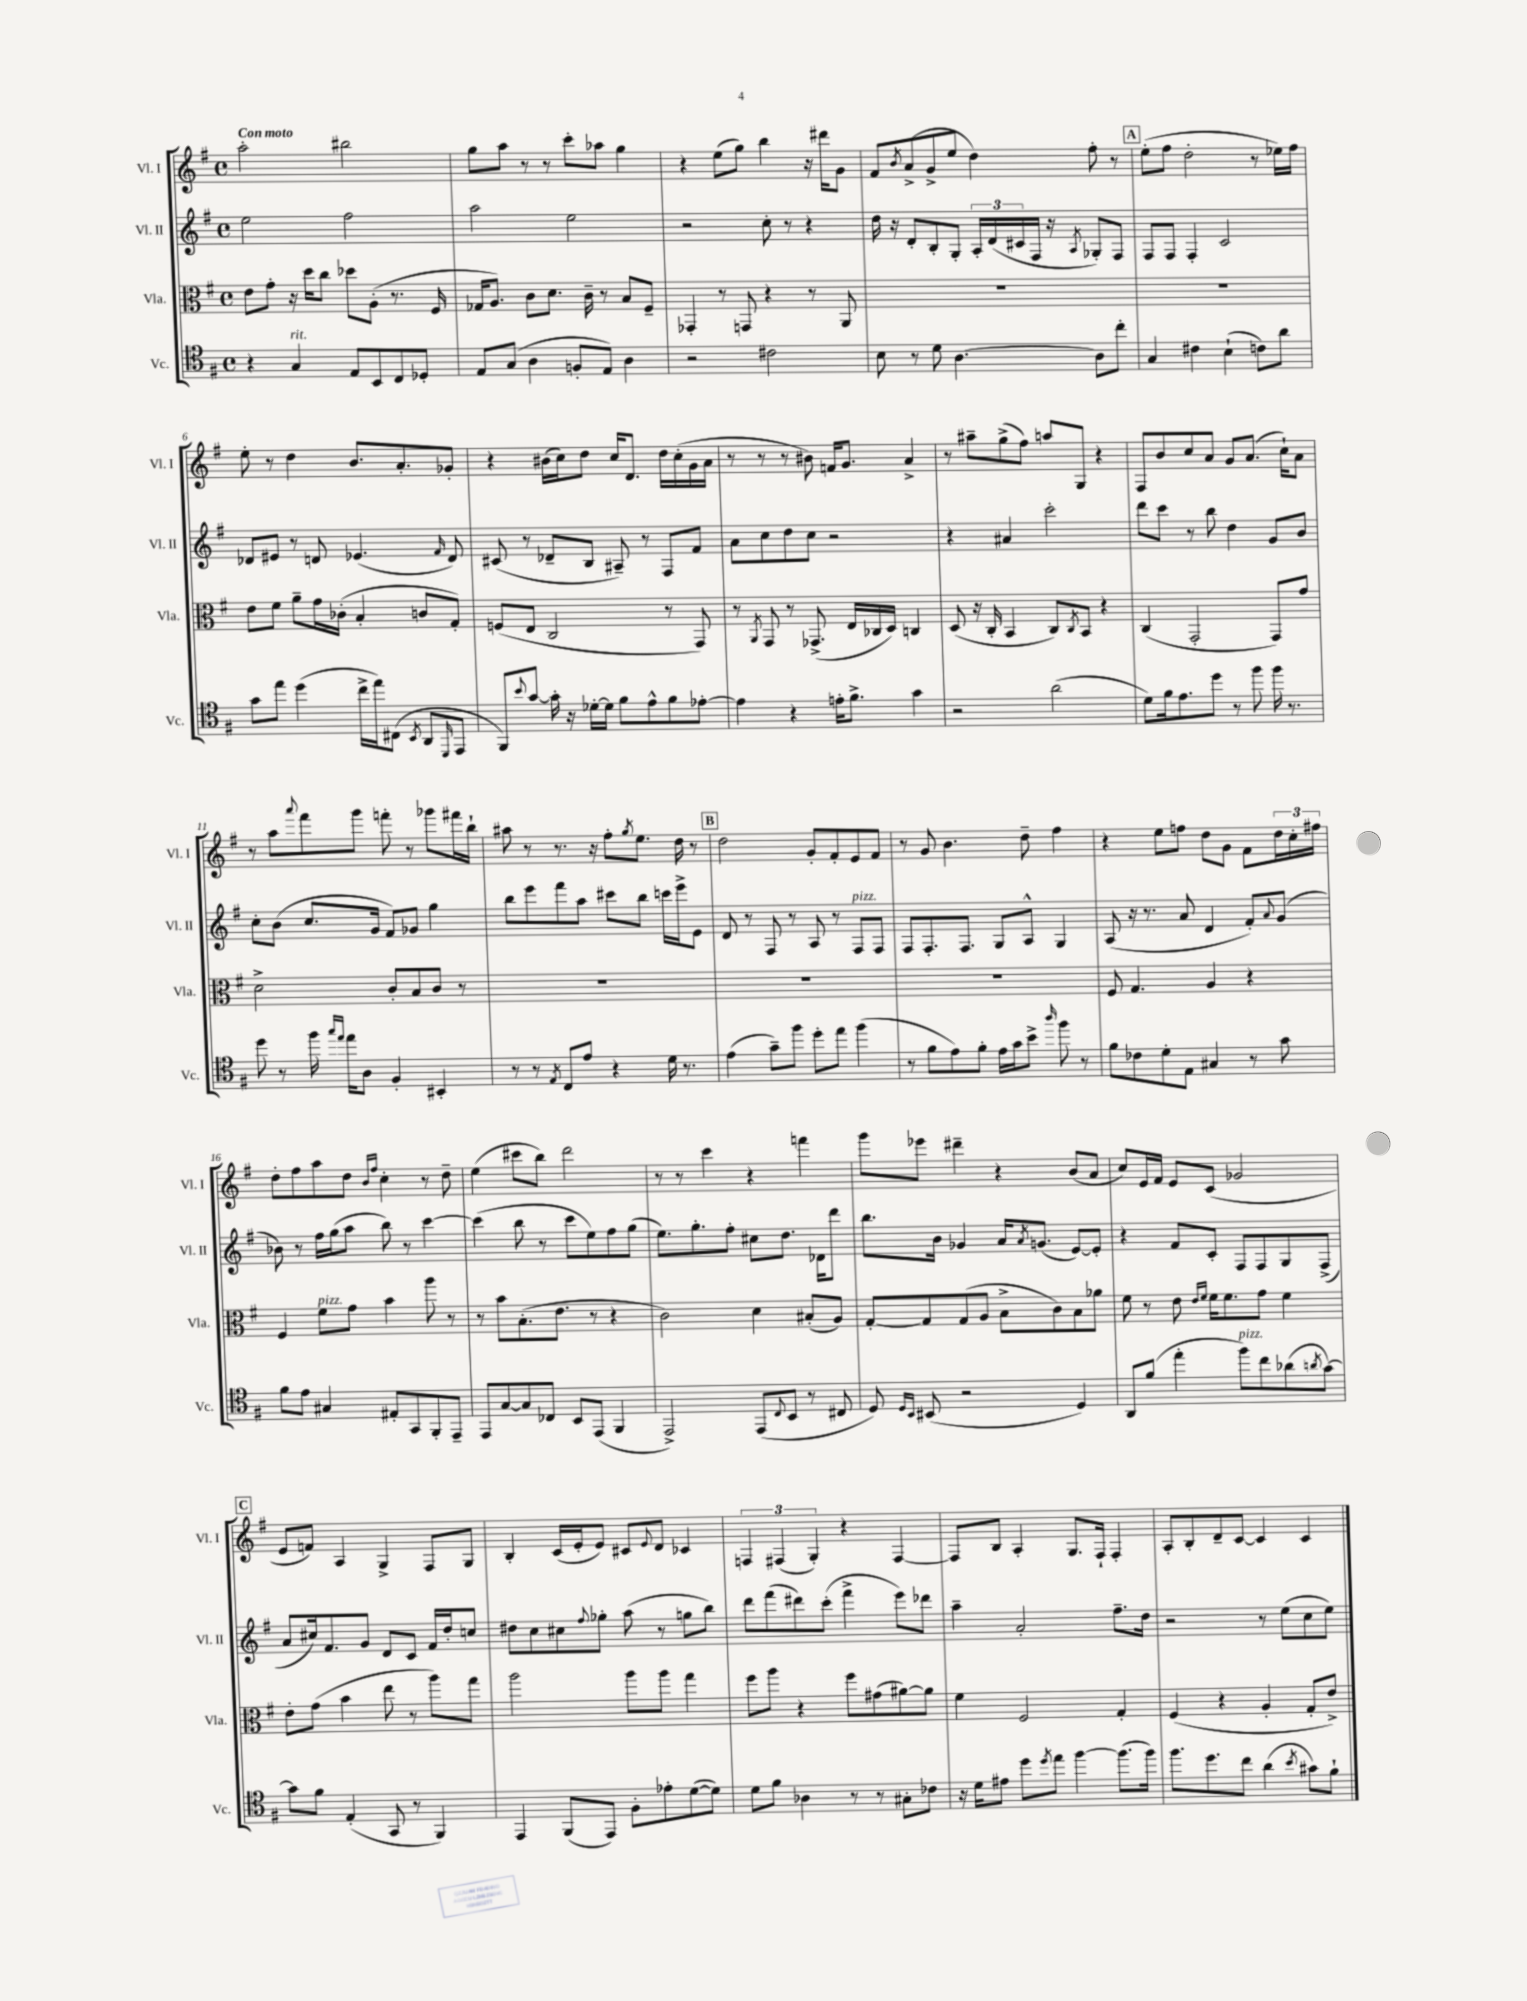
<<
\new StaffGroup <<
\new Staff = "s0" \with { instrumentName = "Vl. I" shortInstrumentName = "Vl. I" } {
    \clef treble \key g \major \defaultTimeSignature \time 4/4 \tempo "Con moto"
    a''2-. bis''2 |
    g''8 a''8 r8 r8 c'''8-. aes''8 g''4 |
    r4 e''8( g''8) b''4 r16 dis'''16 g'8 |
    fis'8 \acciaccatura { b'8 } a'8->( g'8-> e''8 d''4) fis''8-. r8 |
    \mark \markup { \box "A" } e''8-.( fis''8 d''2-. r8 ees''16) fis''16 |
    e''8-. r8 d''4 b'8. a'8.-. ges'8-. |
    r4 bis'16( c''16) d''8 c''16 d'8. d''16 c''16-.( g'16 a'16 |
    r8 r8 r8 bis'8) f'16 g'8. a'4-> |
    r8 ais''8-- g''8->( fis''8) a''8 g8 r4 |
    fis8 b'8 c''8 a'8 g'8 a'8.( c''16-!) a'8 |
    r8 a''8 \appoggiatura { a'''8 } fis'''8 g'''8 f'''8-. r8 ges'''8 fis'''16 b''16-! |
    ais''8 r8 r8. r16 fis''8-. \acciaccatura { g''8 } e''8. d''16 r8 |
    \mark \markup { \box "B" } d''2 g'8-. fis'8-. e'8 fis'8 |
    r8 g'8 b'4. d''8-- fis''4 |
    r4 e''8 f''8 d''8 g'8 fis'8 \tuplet 3/2 { d''16 c''16-. fis''16 } |
    d''8-. fis''8 a''8 d''8 \grace { b'16 fis''16 } c''4-. r8 d''8-- |
    e''4( cis'''8 b''8) d'''2 |
    r8 r8 c'''4 r4 f'''4 |
    g'''8 ees'''8 dis'''4-- r4 b'8( a'8 |
    c''8) e'16 fis'16 e'8 c'8( ges'2 |
    \mark \markup { \box "C" } e'8 f'8) a4 g4-> fis8 g8 |
    b4-. c'16( e'16-. e'8) cis'8 \appoggiatura { e'8 } d'8 ces'4 |
    \tuplet 3/2 { f4 fis4( g4-.) } r4 fis4~ |
    fis8 b8 a4-. g8. fis16-! fis4-. |
    a8-. b8-. d'8-- c'8~ c'4 c'4 \bar "|." |
}
\new Staff = "s1" \with { instrumentName = "Vl. II" shortInstrumentName = "Vl. II" } {
    \clef treble \key g \major \defaultTimeSignature \time 4/4
    e''2 fis''2 |
    a''2 e''2 |
    r2 c''8-. r8 r4 |
    d''16 r16 d'8-. b8-. g8-. \tuplet 3/2 { a16-. d'16( cis'16 } fis16 r16 \acciaccatura { a8 } ges8-.) fis8 |
    \mark \markup { \box "A" } fis8 fis8 fis4-. c'2 |
    des'8 eis'8 r8 d'8 ees'4.( \grace { fis'16 } d'8) |
    cis'8( r8 des'8-- b8 ais8--) r8 fis8 fis'8 |
    a'8 c''8 d''8 c''8 r2 |
    r4 ais'4 c'''2-. |
    d'''8 c'''8 r8 b''8 d''4 g'8 b'8 |
    c''8-. b'8( c''8. g'16 fis'8) ges'8 g''4 |
    b''8 e'''8 fis'''8 a''8 cis'''8 b''8 c'''16 e'''16-> e'8 |
    \mark \markup { \box "B" } d'8 r8 fis8 r8 a8 r8 fis8^\markup { \italic "pizz." } fis8 |
    fis8 fis8.-. fis8. g8 a8-^ g4 |
    a8( r16 r8. a'8 d'4 fis'8-.) \appoggiatura { a'8 } g'8( |
    bes'8) r8 fis''16 g''16( a''8 b''8) r8 c'''4~ |
    c'''4( b''8 r8 c'''8 e''8) fis''8 g''8( |
    e''8.) g''8.-. fis''8-. cis''8 d''8. des'16 d'''8 |
    b''8. b'16 ges'4 a'16 \acciaccatura { a'8 } g'8.( e'8~) e'8-. |
    r4 fis'8 c'8-. fis8 fis8 g8 fis8->( |
    \mark \markup { \box "C" } a'8 cis''16) fis'8. g'8 d'8 c'8 fis'16 d''16-. c''8 |
    dis''8 c''8 cis''8 \appoggiatura { fis''8 } ges''8-. a''8( r8 g''8 b''8) |
    d'''8 fis'''8( dis'''8) c'''8-.( fis'''4-> e'''8) des'''8 |
    a''4-- a'2-. fis''8.-- d''16 |
    r2 r8 e''8( c''8 e''8) \bar "|." |
}
\new Staff = "s2" \with { instrumentName = "Vla." shortInstrumentName = "Vla." } {
    \clef alto \key g \major \defaultTimeSignature \time 4/4
    e'8 g'8-. r16 d''16 c''8 des''8 a8-.( r8. fis16 |
    ges16 a8.) c'8 d'8. c'16-- r8 b8 fis8-- |
    ges,4-. r8 g,8 r4 r8 a,8 |
    R1 |
    \mark \markup { \box "A" } R1 |
    e'8 fis'8 a'8-- g'16 ces'16-.( b4-. c'8 g8-.) |
    f8( e8 c2 r8 g,8) |
    r8 \acciaccatura { a,8 } g,8 r8 ges,8.->( e16 ces16 d16) c4 |
    d8( r16 c16-. b,4 c8) \acciaccatura { c8 } b,8 r4 |
    c4( g,2-. g,8) g'8 |
    d'2-> c'8-. b8 c'8 r8 |
    R1 |
    \mark \markup { \box "B" } R1 |
    R1 |
    fis8 g4. a4 r4 |
    fis4 fis'8^\markup { \italic "pizz." } g'8 b'4 a''8 r8 |
    r8 b'8 b8.-.( e'8. r8 r4 |
    c'2) d'4 bis8-.( a8) |
    g8~-. g8 g8( a8 b8-> c'8) b8 aes'8 |
    fis'8 r8 e'8 \grace { e'16 fis'16 } fis'16 fis'8. g'8 fis'4 |
    \mark \markup { \box "C" } e'8-. g'8( b'4 e''8 r8 a''8) g''8 |
    a''2 a''8 a''8 g''4 |
    fis''8 a''8 r4 fis''8 gis'8( ais'8~) ais'8 |
    fis'4 fis2 g4-. |
    fis4( r4 a4-. g8-. e'8->) \bar "|." |
}
\new Staff = "s3" \with { instrumentName = "Vc." shortInstrumentName = "Vc." } {
    \clef tenor \key g \major \defaultTimeSignature \time 4/4
    r4 g4^\markup { \italic "rit." } e8 b,8 c8 des8-. |
    e8 g8( a4 f8-. e8) a4 |
    r2 cis'2 |
    b8 r8 d'8 a4.~ a8 c''8-. |
    \mark \markup { \box "A" } g4 cis'4 b4-!( c'8) a'8 |
    g'8 e''8 d''4( c''16-> e''16) cis8( \acciaccatura { b,8 } a,8 \grace { d,16 } e,8 |
    fis,8) \appoggiatura { b'8 } g'8~ g'16-. r16 des'16~-. des'16 fis'8 e'8-^ fis'8 ees'8~-. |
    ees'4 r4 e'16-. fis'8.-> g'4 |
    r2 a'2( |
    d'8) fis'16 e'8. d''8 r8 fis''8 fis''16 r8. |
    d''8 r8 fis''16 \grace { g''16 e''16 } e''16 a8 fis4-. bis,4-. |
    r8 r8 \acciaccatura { e8 } c8 e'8 r4 d'16 r8. |
    \mark \markup { \box "B" } e'4( g'8--) fis''8 d''8-. e''8 fis''4( |
    r8 fis'8 e'8) fis'8-. e'16 g'16 b'8-> \grace { a''16 } fis''8 r8 |
    fis'8 ces'8 d'8-. e8 gis4 r8 g'8 |
    fis'8 e'8 gis4 eis8-. g,8 fis,8-. e,8-- |
    e,8 g8~ g8 ces8 b,8 e,8( fis,4 |
    e,2->) e,8( \appoggiatura { c8 } b,8 r8 cis8 |
    d8) \grace { d16 b,16 } bis,8( r2 d4) |
    a,8 fis'8( e''4-. fis''8^\markup { \italic "pizz." }) c''8 aes'8( \acciaccatura { a'8 } g'8~) |
    \mark \markup { \box "C" } g'8 fis'8 e4-.( g,8 r8 fis,4) |
    e,4 fis,8( e,8) fis8-. ees'8-. d'8~( d'8) |
    d'8 fis'8 aes4 r8 r8 gis8-. ces'8 |
    r16 d'16 eis'8 d''8 \acciaccatura { d''8 } e''8 fis''4~ fis''8.( fis''16) |
    fis''8. d''8. c''8 a'4( \acciaccatura { b'8 } gis'8) fis'8-! \bar "|." |
}
>>
>>
